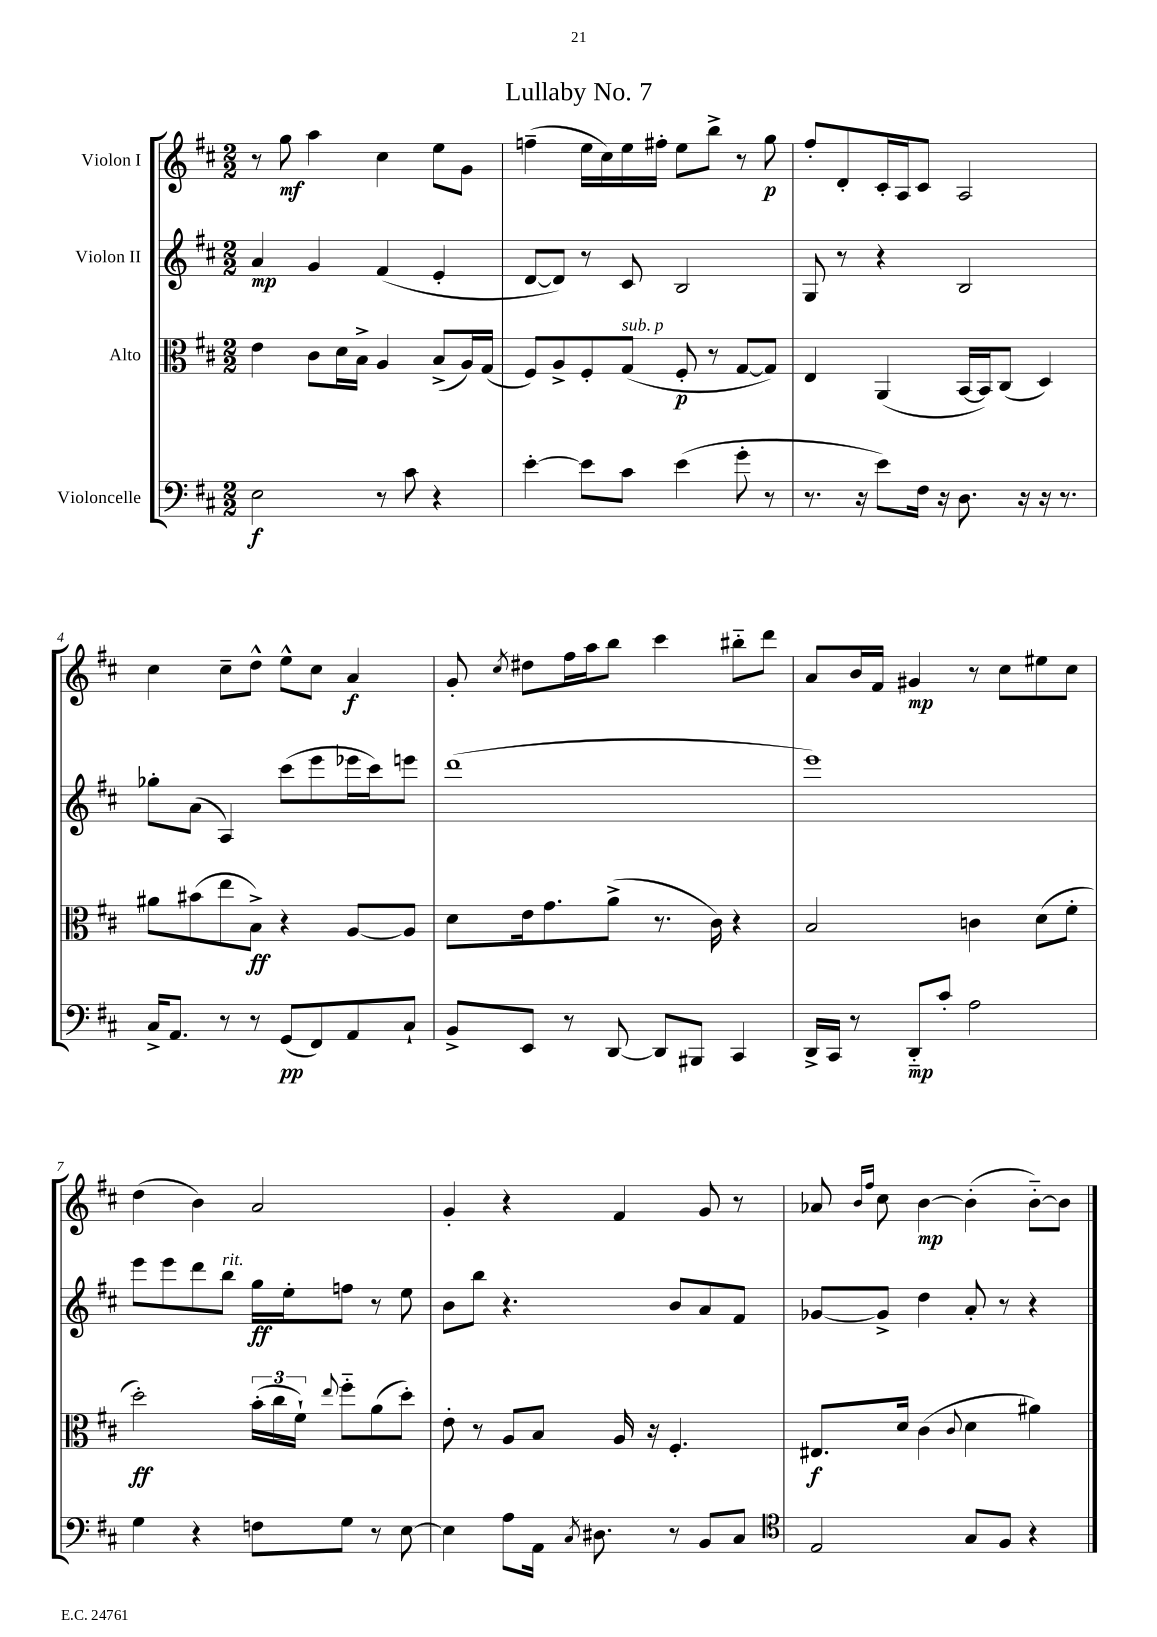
\header { title = "Lullaby No. 7" }
<<
\new StaffGroup <<
\new Staff = "s0" \with { instrumentName = "Violon I" } {
    \clef treble \key d \major \numericTimeSignature \time 2/2
    \autoBeamOff r8 g''8\mf a''4 cis''4 e''8[ g'8] |
    f''4--( e''16[ cis''16) e''16 fis''16]-. e''8[ b''8]-> r8 g''8\p |
    fis''8[-. d'8-. cis'16-. a16 cis'8] a2 |
    cis''4 cis''8[-- d''8]-^ e''8[-^ cis''8] a'4\f |
    g'8-. \acciaccatura { cis''8 } dis''8[ fis''16 a''16 b''8] cis'''4 bis''8[-_ d'''8] |
    a'8[ b'16 fis'16] gis'4\mp r8 cis''8[ eis''8 cis''8] |
    d''4( b'4) a'2 |
    g'4-. r4 fis'4 g'8 r8 |
    aes'8 \grace { b'16[ fis''16] } cis''8 b'4~\mp b'4-.( b'8[~-_) b'8] \bar "|." |
}
\new Staff = "s1" \with { instrumentName = "Violon II" } {
    \clef treble \key d \major \numericTimeSignature \time 2/2
    \autoBeamOff a'4\mp g'4 fis'4( e'4-. |
    d'8[~ d'8]) r8 cis'8 b2 |
    g8 r8 r4 b2 |
    ges''8[-. a'8]( a4) cis'''8[( e'''8 ees'''16 cis'''16) e'''8] |
    d'''1( |
    e'''1) |
    e'''8[ e'''8 d'''8 b''8]^\markup { \italic "rit." } g''16[\ff e''16-. f''8] r8 e''8 |
    b'8[ b''8] r4. b'8[ a'8 fis'8] |
    ges'8[~ ges'8]-> d''4 a'8-. r8 r4 \bar "|." |
}
\new Staff = "s2" \with { instrumentName = "Alto" } {
    \clef alto \key d \major \numericTimeSignature \time 2/2
    \autoBeamOff e'4 cis'8[ d'16 b16]-> a4 b8[->( a16) g16]( |
    fis8[) a8-> fis8-. g8]^\markup { \italic "sub. p" }( fis8-.\p r8 g8[~ g8]) |
    e4 a,4( b,16[~ b,16) cis8]( d4) |
    ais'8[ bis'8( e''8 b8]->\ff) r4 a8[~ a8] |
    d'8[ e'16 g'8. a'8]->( r8. cis'16) r4 |
    b2 c'4 d'8[( fis'8]-. |
    d''2-.\ff) \tuplet 3/2 { b'16[-.( cis''16 fis'16]-!) } \appoggiatura { e''8 } fis''8[-_ a'8( d''8]-.) |
    e'8-. r8 a8[ b8] a16 r16 fis4.-. |
    eis8.[\f d'16] cis'4( \appoggiatura { cis'8 } d'4 ais'4) \bar "|." |
}
\new Staff = "s3" \with { instrumentName = "Violoncelle" } {
    \clef bass \key d \major \numericTimeSignature \time 2/2
    \autoBeamOff e2\f r8 cis'8 r4 |
    e'4~-. e'8[ cis'8] e'4( g'8-. r8 |
    r8. r16 e'8[) fis16] r16 d8. r16 r16 r8. |
    cis16[-> a,8.] r8 r8 g,8[\pp( fis,8) a,8 cis8]-! |
    b,8[-> e,8] r8 d,8~ d,8[ bis,,8] cis,4 |
    d,16[-> cis,16] r8 d,8[-_\mp cis'8]-. a2 |
    g4 r4 f8[ g8] r8 e8~ |
    e4 a8[ a,16] \acciaccatura { cis8 } dis8. r8 b,8[ cis8] |
    \clef tenor e2 g8[ fis8] r4 \bar "|." |
}
>>
>>
